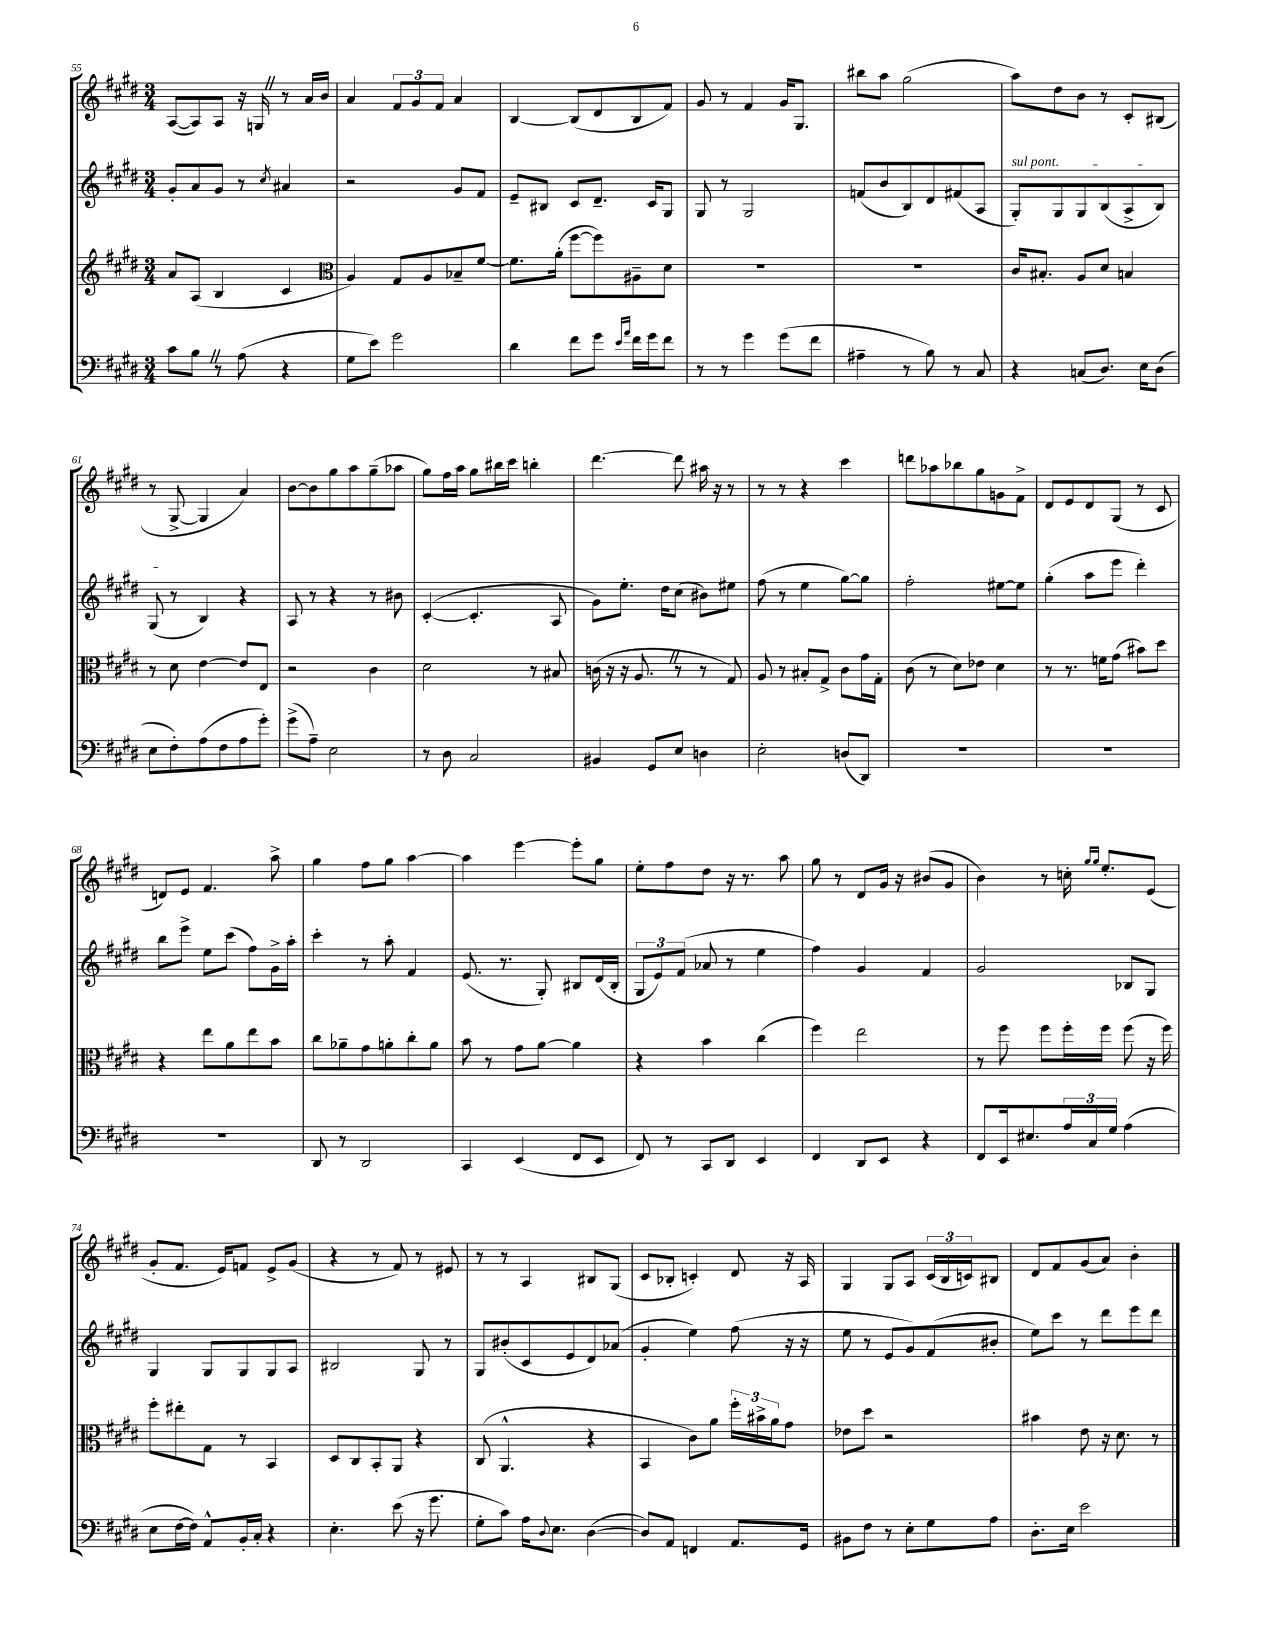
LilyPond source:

<<
\new StaffGroup <<
\new Staff = "s0" {
    \clef treble \key e \major \numericTimeSignature \time 3/4
    a8~( a8) a8 r16 g16 \once \override BreathingSign.text = \markup { \musicglyph "scripts.caesura.straight" } \breathe r8 a'16 b'16 |
    a'4 \tuplet 3/2 { fis'8 gis'8 fis'8 } a'4 |
    b4~ b8( dis'8 b8 fis'8) |
    gis'8 r8 fis'4 gis'16 gis8. |
    bis''8 a''8 gis''2( |
    a''8) dis''8 b'8 r8 cis'8-. bis8( |
    r8 gis8~-> gis4 a'4) |
    b'8~ b'8 gis''8 a''8 gis''8--( aes''8 |
    gis''8) fis''16 a''16 gis''8 bis''16 cis'''16 b''4-. |
    dis'''4.~ dis'''8 ais''16 r16 r8 |
    r8 r8 r4 cis'''4 |
    d'''8 aes''8 bes''8 gis''8 g'8 fis'8-> |
    dis'8 e'8 dis'8 gis8( r8 cis'8 |
    d'8) e'8 fis'4. a''8-> |
    gis''4 fis''8 gis''8 a''4~ |
    a''4 e'''4~ e'''8-. gis''8 |
    e''8-. fis''8 dis''8 r16 r8. a''8 |
    gis''8 r8 dis'8 gis'16 r16 bis'8( gis'8 |
    b'4) r8 c''16-. \grace { gis''16 gis''16 } e''8.-. e'8( |
    gis'8-. fis'8. e'16) f'8 e'8-> gis'8( |
    r4 r8 fis'8) r8 eis'8 |
    r8 r8 a4 bis8 gis8( |
    cis'8 bes8-. c'4-.) dis'8 r16 a16 |
    gis4 gis8 a8 \tuplet 3/2 { cis'16( b16 c'16) } bis8 |
    dis'8 fis'8 gis'8( a'8) b'4-. \bar "|." |
}
\new Staff = "s1" {
    \clef treble \key e \major \numericTimeSignature \time 3/4
    gis'8-. a'8 gis'8 r8 \acciaccatura { cis''8 } ais'4 |
    r2 gis'8 fis'8 |
    e'8-- bis8 cis'8 dis'8.-- cis'16 gis8 |
    gis8 r8 gis2 |
    f'8( b'8 b8) dis'8 fis'8( a8 |
    \once \override TextSpanner.bound-details.left.text = \markup { \italic "sul pont." } gis8-.\startTextSpan) gis8 gis8 b8( a8-> b8) |
    gis8\stopTextSpan( r8 b4) r4 |
    a8 r8 r4 r8 bis'8 |
    cis'4~-.( cis'4.-. a8 |
    gis'8) e''8.-. dis''16 cis''8( bis'8) eis''8 |
    fis''8( r8 e''4 gis''8~) gis''8 |
    fis''2-. eis''8~ eis''8 |
    gis''4-.( a''8 e'''8 dis'''4-.) |
    b''8 e'''8-> e''8 cis'''8( fis''8) gis'16-> a''16-. |
    cis'''4-. r8 a''8-. fis'4 |
    e'8.( r8. gis8-.) bis8 dis'16( bis16-. |
    \tuplet 3/2 { gis8 e'8) fis'8( } aes'8 r8 e''4 |
    fis''4) gis'4 fis'4 |
    gis'2 bes8 gis8 |
    gis4 gis8 gis8 gis8 a8 |
    bis2 gis8 r8 |
    gis8 bis'8-.( cis'8 e'8 dis'8) aes'8( |
    gis'4-. e''4) fis''8( r16 r16 |
    e''8 r8 e'8 gis'8) fis'8( bis'8-. |
    e''8) cis'''8 r8 dis'''8 e'''8 dis'''8 \bar "|." |
}
\new Staff = "s2" {
    \clef treble \key e \major \numericTimeSignature \time 3/4
    a'8 a8( b4 cis'4 |
    \clef alto a4) gis8 a8 bes8-- fis'8~ |
    fis'8. a'16-.( fis''8~ fis''8) ais8-- dis'8 |
    R2. |
    R2. |
    cis'16 bis8.-. a8 dis'8 b4 |
    r8 dis'8 e'4~ e'8 e8 |
    r2 cis'4 |
    dis'2 r8 bis8 |
    c'16( r16 r16 a8. \once \override BreathingSign.text = \markup { \musicglyph "scripts.caesura.straight" } \breathe r8 r8 gis8) |
    a8 r8 bis8-. gis8-> cis'8 gis'16 gis16-. |
    cis'8( r8 dis'8) ees'8 dis'4 |
    r8 r8. f'16 gis'8( bis'8) dis''8 |
    r4 e''8 a'8 e''8 b'8 |
    cis''8 aes'8-- gis'8 a'8-. cis''8-. a'8 |
    b'8 r8 gis'8 a'8~ a'4 |
    r4 b'4 cis''4( |
    fis''4) e''2 |
    r8 fis''8 fis''8 fis''16-. fis''16 fis''8( r16 fis''16) |
    fis''8-. eis''8-. gis8 r8 b,4 |
    dis8 cis8 b,8-. a,8 r4 |
    cis8( a,4.-^ r4 |
    b,4 cis'8) a'8 \tuplet 3/2 { fis''16-. bis'16-> a'16 } gis'8 |
    ees'8 dis''8 r2 |
    bis'4 e'8 r16 dis'8. r8 \bar "|." |
}
\new Staff = "s3" {
    \clef bass \key e \major \numericTimeSignature \time 3/4
    cis'8 b8 \once \override BreathingSign.text = \markup { \musicglyph "scripts.caesura.straight" } \breathe r8 a8( r4 |
    gis8 e'8) gis'2 |
    dis'4 fis'8 gis'8 \grace { e'16 a'16 } fis'16 gis'16 fis'8 |
    r8 r8 gis'4 gis'8( fis'8 |
    ais4-- r8 b8) r8 cis8 |
    r4 c8( dis8.) e16 dis8( |
    e8 fis8-.) a8( fis8 a8 gis'8-.) |
    gis'8->( a8--) e2 |
    r8 dis8 cis2 |
    bis,4 gis,8 e8 d4 |
    e2-. d8( dis,8) |
    R2. |
    R2. |
    R2. |
    dis,8 r8 dis,2 |
    cis,4 e,4( fis,8 e,8 |
    fis,8) r8 cis,8 dis,8 e,4 |
    fis,4 dis,8 e,8 r4 |
    fis,8 e,16 eis8. \tuplet 3/2 { a16 cis16 gis16 } a4( |
    e8 fis16~ fis16) a,8-^ b,16-. cis16-. r4 |
    e4.-. e'8( r16 gis'8. |
    gis8-. cis'8) a16 \appoggiatura { dis8 } e8. dis4~( |
    dis8) a,8 f,4 a,8. gis,16 |
    bis,8 fis8 r8 e8-. gis8 a8 |
    dis8.-. e16 e'2 \bar "|." |
}
>>
>>
\layout { \context { \Score currentBarNumber = #55 } }
